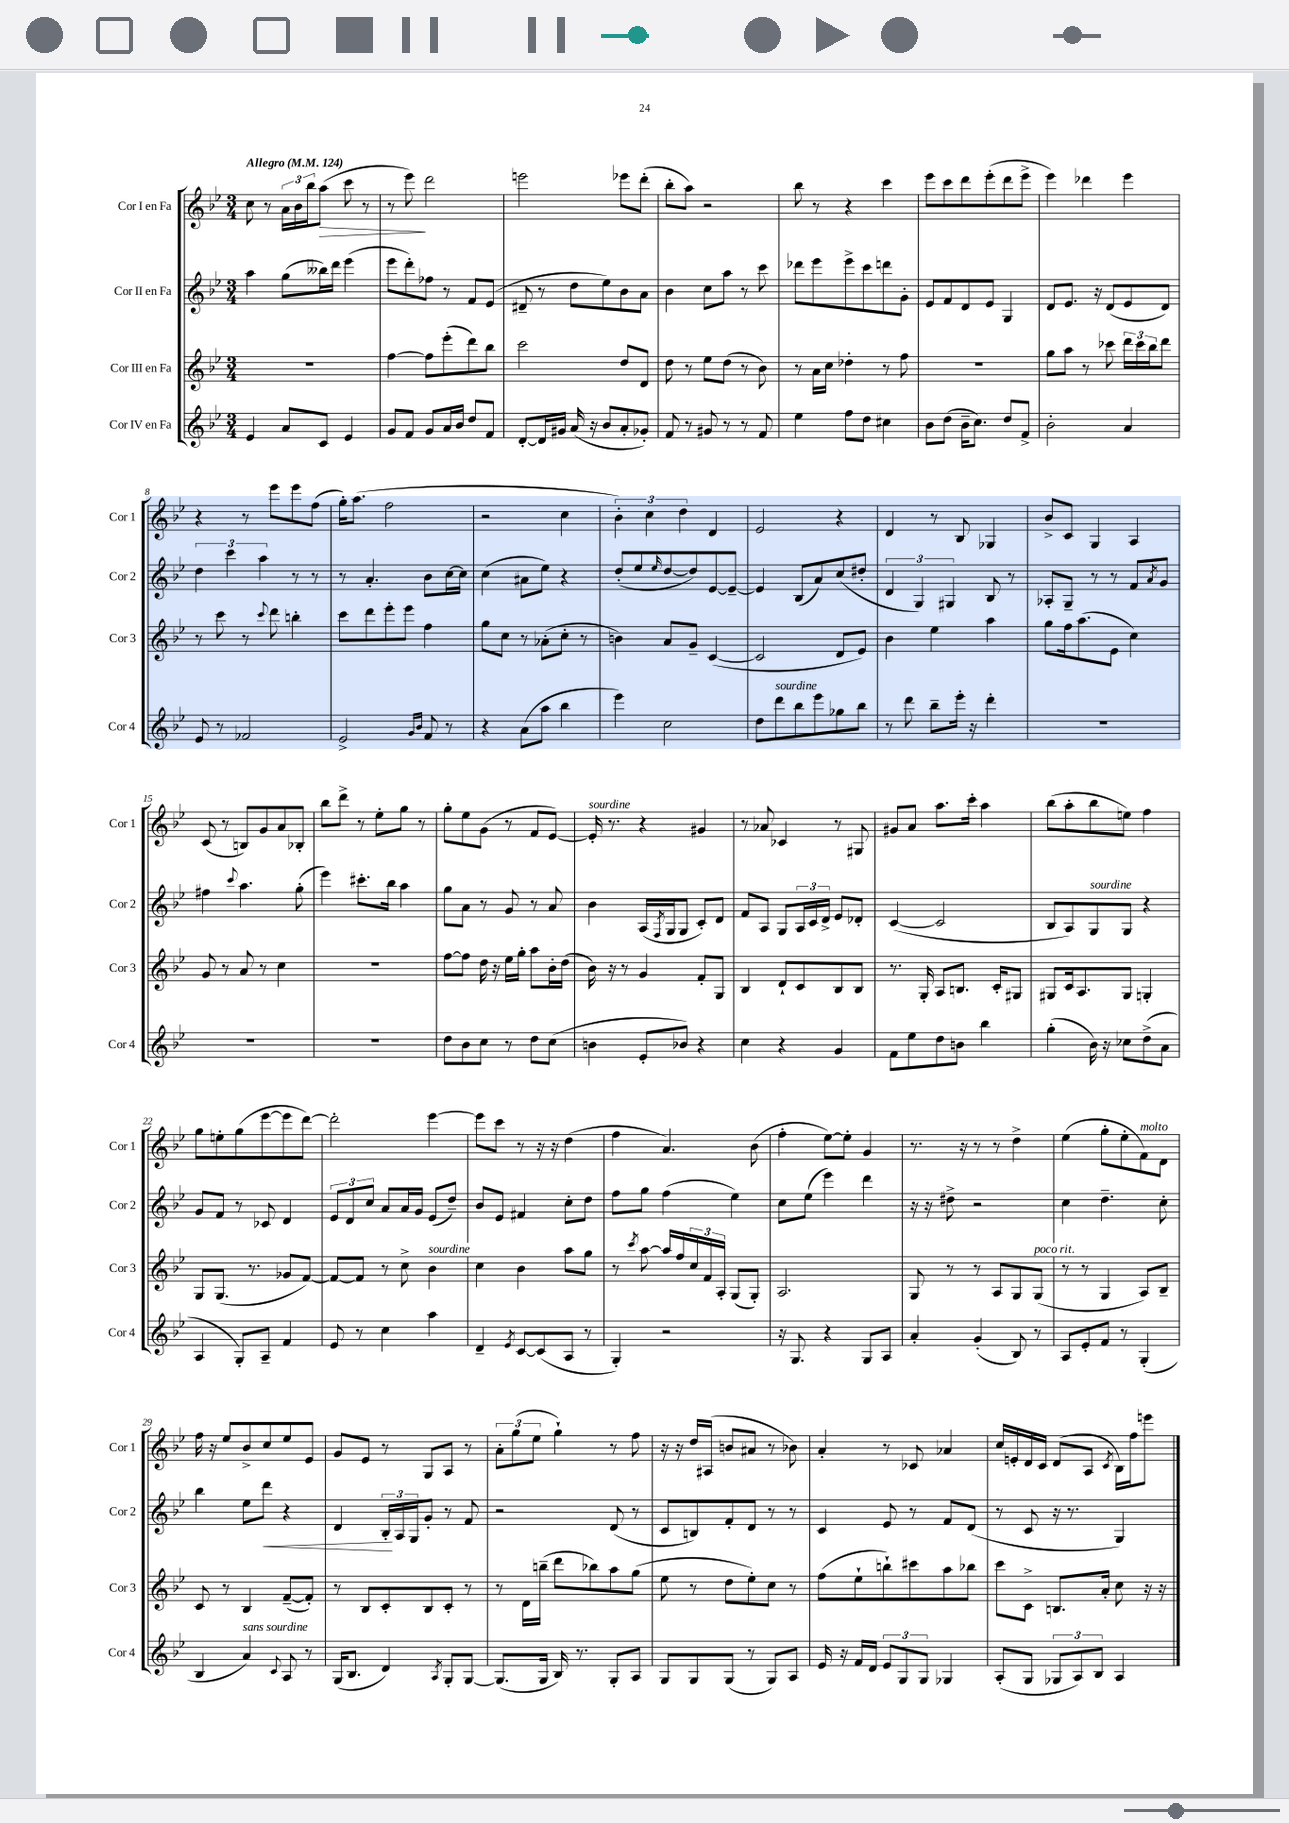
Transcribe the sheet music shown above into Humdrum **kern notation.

**kern	**kern	**kern	**kern
*staff4	*staff3	*staff2	*staff1
*clefG2	*clefG2	*clefG2	*clefG2
*k[b-e-]	*k[b-e-]	*k[b-e-]	*k[b-e-]
*M3/4	*M3/4	*M3/4	*M3/4
*MM124	*MM124	*MM124	*MM124
4e-	2.r	4aa	8cc
.	.	.	8r
8a	.	(8gg	24a
.	.	.	24b-
.	.	.	24bb-
8c	.	16bb--)	(8aa
.	.	16ddd	.
4e-	.	(4eee-	8ccc
.	.	.	8r
=	=	=	=
8g	[4ff	8eee-	8r
8f	.	8ddd')	8eee-)
8g	8ff]	8ff-	2ddd
16a	(8eee-'	8r	.
16b-	.	.	.
8dd	8ddd)	8f	.
8f	8bb-	(8e-	.
=	=	=	=
[8d'	2ccc	8d#~	2eee
16d]	.	8r	.
16g#	.	.	.
(16a	.	8dd	.
16r	.	.	.
8b-	.	8ee-)	.
8a'	8dd	8b-	8eee-
8g-')	8d	8a	(8ddd'
=	=	=	=
8f	8dd	4b-	8bb-'
8r	8r	.	8aa)
8g#	8ee-	8cc	2r
8r	(8dd	8aa	.
8r	8r	8r	.
8f	8b-)	8ccc	.
=	=	=	=
4ee-	8r	8ddd-	8bb-
.	16a	8eee-	8r
.	16cc	.	.
8ff	4dd-'	8eee-^	4r
8dd	.	8ccc	.
4cc#	8r	8ddd	4ccc
.	8ff	8g'	.
=	=	=	=
8b-	2.r	8e-	8eee-
(8dd	.	8f	8ccc
16b-~	.	8d	8ddd
8.cc)	.	.	.
.	.	8e-	(8eee-'
8dd	.	4G	8ddd
8f^	.	.	8eee-^
=	=	=	=
2b-'	8gg	8d	4eee-)
.	8aa	8.e-	.
.	8r	.	4ddd-
.	.	16r	.
.	8ccc-	(8d	.
4a	24ddd	8e-	4eee-
.	24ccc-	.	.
.	24bb-	.	.
.	8ddd	8d)	.
=	=	=	=
8e-	8r	6dd	4r
8r	8ccc	.	.
.	.	6ccc	.
2f-	8r	.	8r
.	.	6aa	.
.	8qqccc	.	.
.	8ddd	.	8eee-
.	4bb'	8r	8eee-
.	.	8r	(8ff
=	=	=	=
2e-^	8ccc	8r	16gg')
.	.	.	(8.aa
.	8ddd	4.a'	.
.	8eee-'	.	2ff
.	8eee-	.	.
16qqg	.	.	.
16qqb-	.	.	.
8f	4ff	8b-	.
8r	.	[16cc	.
.	.	16cc]	.
=	=	=	=
4r	8gg	(4cc	2r
.	8cc	.	.
(8a	8r	8a#	.
8aa	(8a-'	8ee-)	.
4bb-	8cc'	4r	4cc
.	8r	.	.
=	=	=	=
4eee-)	4b)	(8dd'	6b-')
.	.	8ee-	.
.	.	.	6cc
.	.	16qqee-	.
2cc	8a	[8dd	.
.	.	.	6dd
.	8g~	8dd])	.
.	([4c	[8e-	4d
.	.	8e-~_	.
=	=	=	=
8dd	2c]	4e-]	2e-
8ddd	.	.	.
8bb-	.	(8B-	.
8eee-	.	8a)	.
8gg-	8d	(8cc	4r
8bb-	8e-)	8dd#'	.
=	=	=	=
8r	4b-	6d	4d
8ddd	.	.	.
.	.	6G)	.
8bb-~	4ee-	.	8r
.	.	6G#	.
16eee-'	.	.	8B-
16r	.	.	.
4ddd'	4aa	8B-	4G-
.	.	8r	.
=	=	=	=
2.r	8gg	8A-'	8b-^
.	16ff	8G~	8c
.	(8.aa	.	.
.	.	8r	4G
.	8e-	8r	.
.	4cc)	8f	4A
.	.	8qa	.
.	.	8g	.
=	=	=	=
2.r	8g	4ff#	(8c
.	8r	.	8r
.	.	8qqccc	.
.	8a	4.aa	8B)
.	8r	.	8g
.	4cc	.	8a
.	.	(8gg'	8B-'
=	=	=	=
2.r	2.r	4eee-)	8bb-
.	.	.	8ddd^
.	.	8.ccc#'	8r
.	.	.	8ee-'
.	.	16bb-	.
.	.	4aa	8gg
.	.	.	8r
=	=	=	=
8dd	[8ff	8gg	8gg'
8b-	8ff]	8a	8ee-
8cc	16dd	8r	(8g
.	16r	.	.
8r	16ee-	8g	8r
.	16gg'	.	.
8dd	8aa	8r	8f
(8cc	16b-'	8a	[8e-)
.	(16dd	.	.
=	=	=	=
4b	16b-)	4b-	16e-']
.	16r	.	8.r
.	8r	.	.
8e-'	4g	(16A	4r
.	.	8qF	.
.	.	16G	.
8b-)	.	8G	.
4r	8f'	8c')	4g#
.	8G	8d	.
=	=	=	=
4cc	4B-	8f	8r
.	.	8A	8a-
4r	8d`	8G	4c-
.	8c	24A	.
.	.	24c	.
.	.	24d^	.
4g	8B-	8e-	8r
.	8B-	8d-'	8G#
=	=	=	=
8f	8.r	([4c	8g#
8ee-	.	.	8a
.	16G'	.	.
8dd	8A	2c]	8.aa
8b	8.B	.	.
.	.	.	16ccc'
4bb-	.	.	4aa
.	16c'	.	.
.	8G#	.	.
=	=	=	=
(4gg'	8G#	8B-	(8bb-
.	16c	8A)	8aa'
.	8.A	.	.
16b-)	.	8G	8bb-
16r	.	.	.
8cc-	8G#	8G	8ee)
(8dd^	4G'	4r	4ff
8a	.	.	.
=	=	=	=
4A	8G	8g	8gg
.	(8.G	8f	8ee'
8G')	.	8r	(8gg
.	8.r	.	.
8A~	.	8c-	[8eee-
4f	8g-	4d	8eee-]
.	[8f)	.	[8ddd)
=	=	=	=
8e-	8f_	12e-	2ddd']
.	.	12d	.
8r	8f]	.	.
.	.	12cc	.
4cc	8r	8a	.
.	8cc^	16a	.
.	.	16g	.
4aa	4b-	(8e-	[4eee-
.	.	8dd~)	.
=	=	=	=
4d~	4cc	8b-	8eee-]
.	.	8e-	8ccc
8qe-	.	.	.
[8c	4b-	4f#	8r
(8c]	.	.	16r
.	.	.	16r
8A	8aa	8cc'	(4dd
8r	8gg	8dd	.
=	=	=	=
4G')	8r	8ff	4ff
.	8qccc	.	.
.	[8aa	8gg	.
2r	16aa]	(4ff	4.a)
.	16ff	.	.
.	24cc	.	.
.	24f	.	.
.	24A'	.	.
.	(8G	4ee-)	.
.	8G')	.	(8b-
=	=	=	=
16r	2.A	8cc	4ff'
8.G	.	.	.
.	.	(8ee-	.
4r	.	4eee-)	[8ee-)
.	.	.	8ee-']
8G	.	4ddd	4g
8A	.	.	.
=	=	=	=
4a'	8G	16r	8.r
.	.	16r	.
.	8r	8dd#^	.
.	.	.	16r
(4g'	8r	2r	8r
.	8A	.	8r
8B-)	8G	.	4dd^
8r	(8G	.	.
=	=	=	=
8A	8r	4cc	(4ee-
8e-'	8r	.	.
8f	4G	4.dd~	8gg'
8r	.	.	8ee-'
(4G'	8A)	.	8f)
.	8B-~	8cc'	8d
=	=	=	=
4B-	8c	4bb-	16ff
.	.	.	16r
.	8r	.	8ee-
4a)	4B-	8ee-	8b-^
.	.	8ddd	8cc
8qqc	.	.	.
8A	([8f~	4r	8ee-
8r	8f'])	.	8e-
=	=	=	=
(16G	8r	4d	8g
8.B-	.	.	.
.	8B-	.	8e-
4d)	8c'	24B-'	8r
.	.	24A	.
.	.	24G	.
.	8B-	8g'	8G
8qA	.	.	.
8G'	8c'	8r	8A
[8G	8r	8f	8r
=	=	=	=
(8.G]	8r	2r	12a'
.	.	.	(12gg
.	16d	.	.
.	.	.	12ee-
16G	(16bb~	.	.
16B-)	8ddd	.	4gg`)
8.r	.	.	.
.	8bb-)	.	.
8G'	8aa	(8d	8r
8A	(8gg	8r	8ff
=	=	=	=
8G	8ee-	8c	16r
.	.	.	16r
8G	8r	8B)	16dd
.	.	.	(16A#
(8G	8dd	8f'	8b
8r	8ee-')	8d	8a#
8G)	8cc	8r	8r
8A	8r	8r	8b-)
=	=	=	=
16e-	(8ff	4c	4a'
16r	.	.	.
16f	8ee-`	.	.
16d	.	.	.
12e-	8bb`)	8e-	8r
12G	.	.	.
.	8ccc#	8r	8c-
12G	.	.	.
4G-	8aa	8f	4a-
.	8bb-	(8d	.
=	=	=	=
(8A'	8ccc	8r	16cc
.	.	.	16e'
8G	8c^	8c	16d
.	.	.	16c
12G-	8.B	16r	(8d
.	.	8.r	.
12A)	.	.	.
.	.	.	8A
12B-	.	.	.
.	16a'	.	.
.	.	.	8qc
4A	8cc	4G)	16B-)
.	.	.	16ff
.	16r	.	8eee
.	16r	.	.
==	==	==	==
*-	*-	*-	*-
